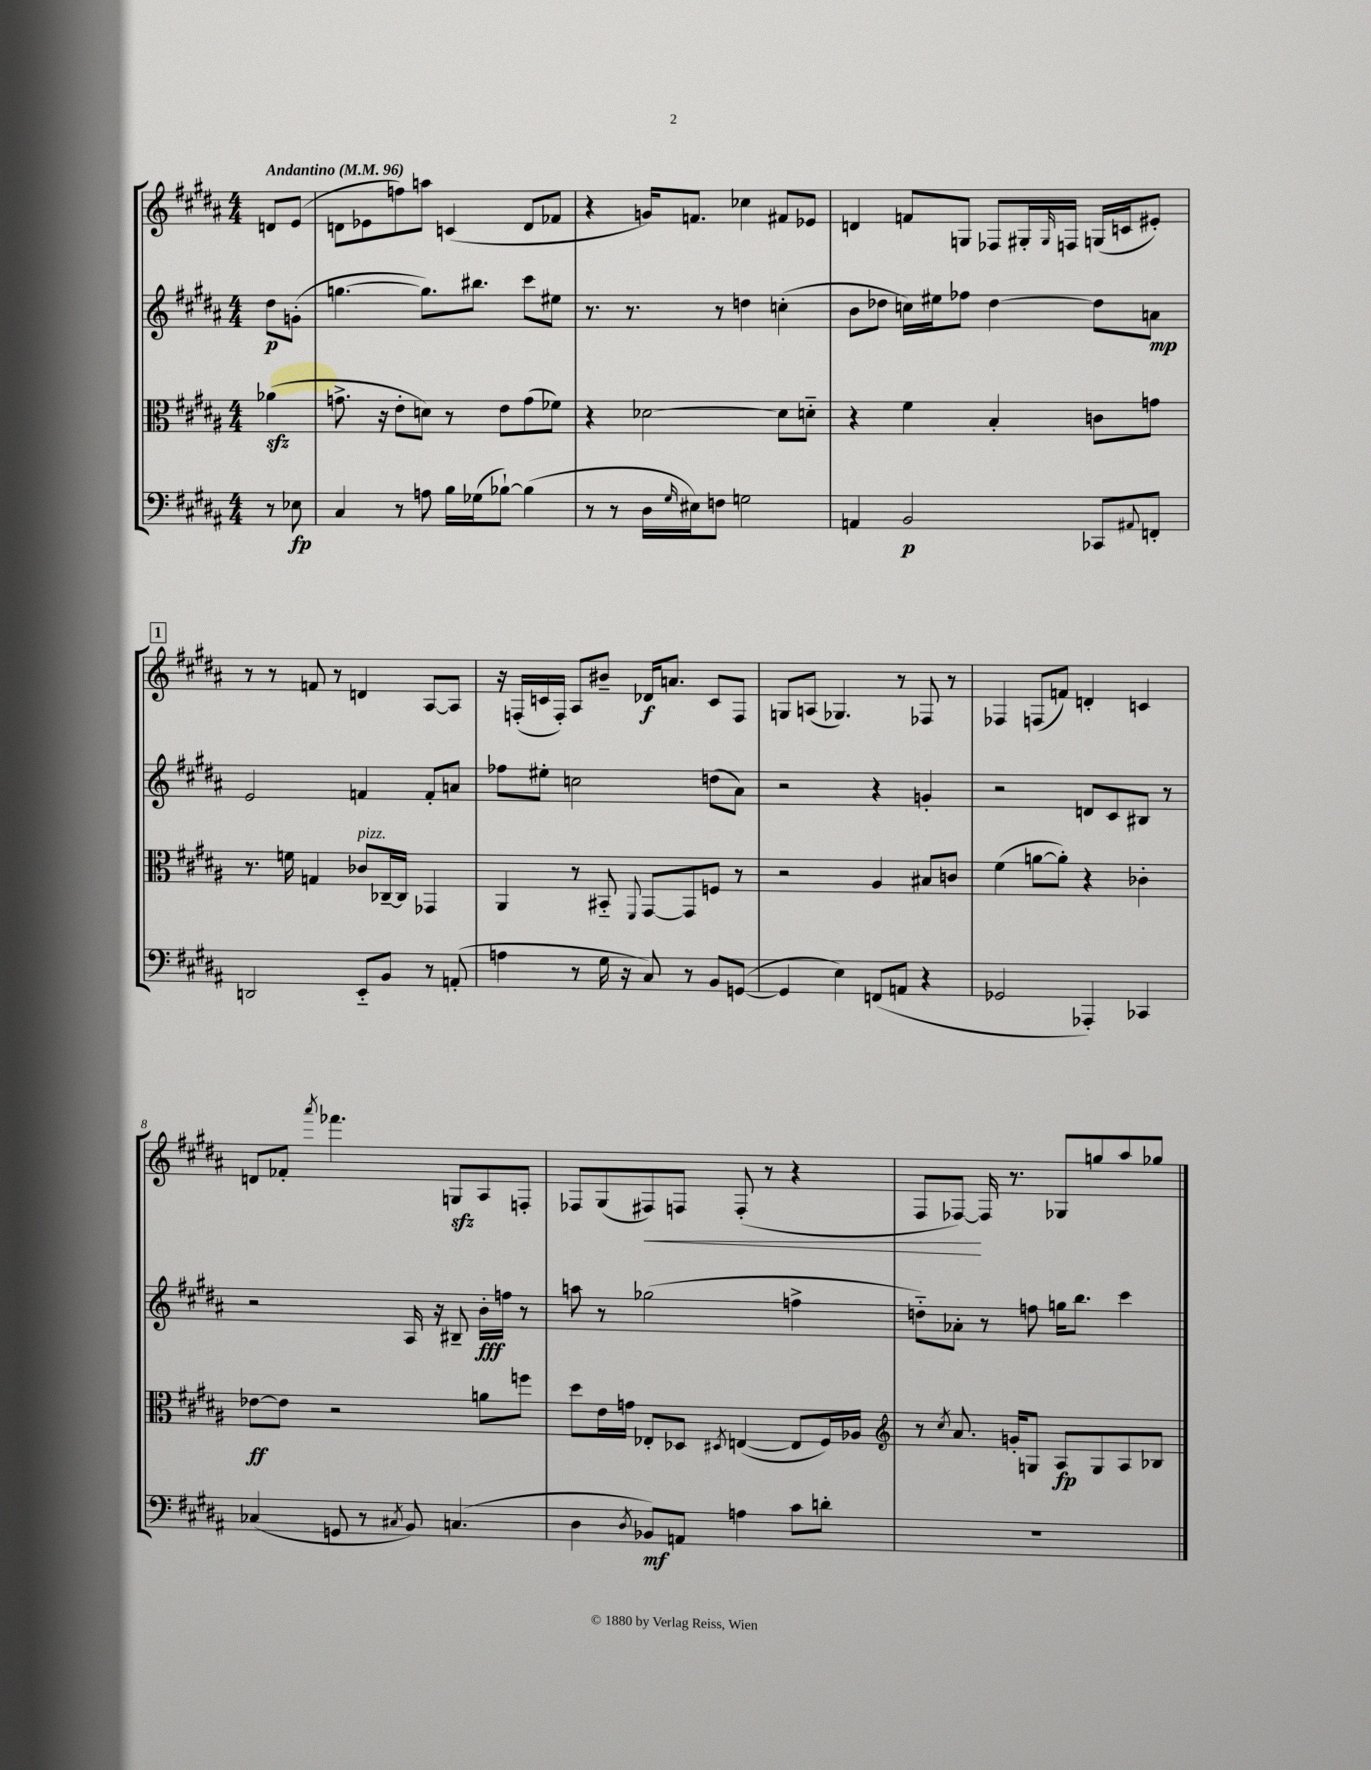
<<
\new StaffGroup <<
\new Staff = "s0" {
    \clef treble \key b \major \numericTimeSignature \time 4/4 \partial 4 \tempo "Andantino" 4 = 96
    d'8 e'8( |
    d'8 ees'8 f''8) a''8 c'4( d'8 fes'8 |
    r4 g'16) f'8. ces''4 fis'8 ees'8 |
    d'4 f'8 g8 fes8 gis16-. \grace { gis16 } f16 g16( c'16 eis'8-.) |
    \mark \markup { \box "1" } r8 r8 f'8 r8 d'4 ais8~ ais8 |
    r16 f16-.( c'16 f16-.) ais8 bis'8-- des'16\f a'8. c'8 f8 |
    g8 a8( ges4.) r8 fes8 r8 |
    fes4 f8( f'8) d'4-. c'4 |
    d'8 fes'8-. \acciaccatura { ais'''8 } fes'''4. g8\sfz ais8 f8-. |
    fes8 gis8( fis8\<) f8 f8-.( r8 r4 |
    fis8 fes8~\!) fes16 r8. ges8 g''8 ais''8 ges''8 \bar "|." |
}
\new Staff = "s1" {
    \clef treble \key b \major \numericTimeSignature \time 4/4 \partial 4
    dis''8\p g'8-.( |
    g''4.~ g''8.) bis''8. cis'''8 eis''8 |
    r8. r8. r8 d''4 c''4-.( |
    b'8 des''8 c''16) eis''16 fes''8 des''4~ des''8 a'8\mp |
    \mark \markup { \box "1" } e'2 f'4 f'8-. a'8 |
    fes''8 eis''8-. c''2 d''8( ais'8) |
    r2 r4 g'4-. |
    r2 d'8 cis'8 bis8 r8 |
    r2 ais16 r16 bis8-- b'16-.\fff f''16 r8 |
    a''8 r8 ges''2( f''4-> |
    d''8-_) aes'8-. r8 f''8 g''16 b''8. cis'''4 \bar "|." |
}
\new Staff = "s2" {
    \clef alto \key b \major \numericTimeSignature \time 4/4 \partial 4
    aes'4\sfz( |
    g'8.-> r16 e'8-. d'8) r8 e'8 g'8( fes'8) |
    r4 des'2~ des'8 d'8-_ |
    r4 fis'4 b4-. c'8 g'8 |
    \mark \markup { \box "1" } r8. f'16 g4 ces'8^\markup { \italic "pizz." } ces16~-- ces16 ges,4 |
    ais,4 r8 bis,8-_ \appoggiatura { fis,8 } gis,8~ gis,8 f8 r8 |
    r2 ais4 bis8 c'8 |
    fis'4( a'8~ a'8-.) r4 ces'4-. |
    ees'8~\ff ees'8 r2 a'8 f''8 |
    dis''8 e'16 g'16 ees8-. des8 \acciaccatura { dis8 } e4~( e8 fis16) aes16 |
    \clef treble r8 \acciaccatura { cis''8 } ais'8. g'16-. g8 ais8\fp g8 ais8 bes8 \bar "|." |
}
\new Staff = "s3" {
    \clef bass \key b \major \numericTimeSignature \time 4/4 \partial 4
    r8 ees8\fp |
    cis4 r8 a8 b16 ges16( bes8~-!) bes4( |
    r8 r8 dis16 \grace { gis16 } eis16) f8 g2 |
    a,4 b,2\p ces,8 \appoggiatura { ais,8 } f,8-. |
    \mark \markup { \box "1" } d,2 e,8-_ b,8 r8 a,8-.( |
    a4 r8 gis16 r16 cis8) r8 b,8 g,8~( |
    g,4 e4) f,8( a,8 r4 |
    ges,2 aes,,4-.) ces,4 |
    ces4( g,8 r8 \acciaccatura { cis8 } b,8) c4.( |
    dis4 \acciaccatura { dis8 } bes,8\mf) a,8 a4 cis'8 d'8-. |
    R1 \bar "|." |
}
>>
>>
